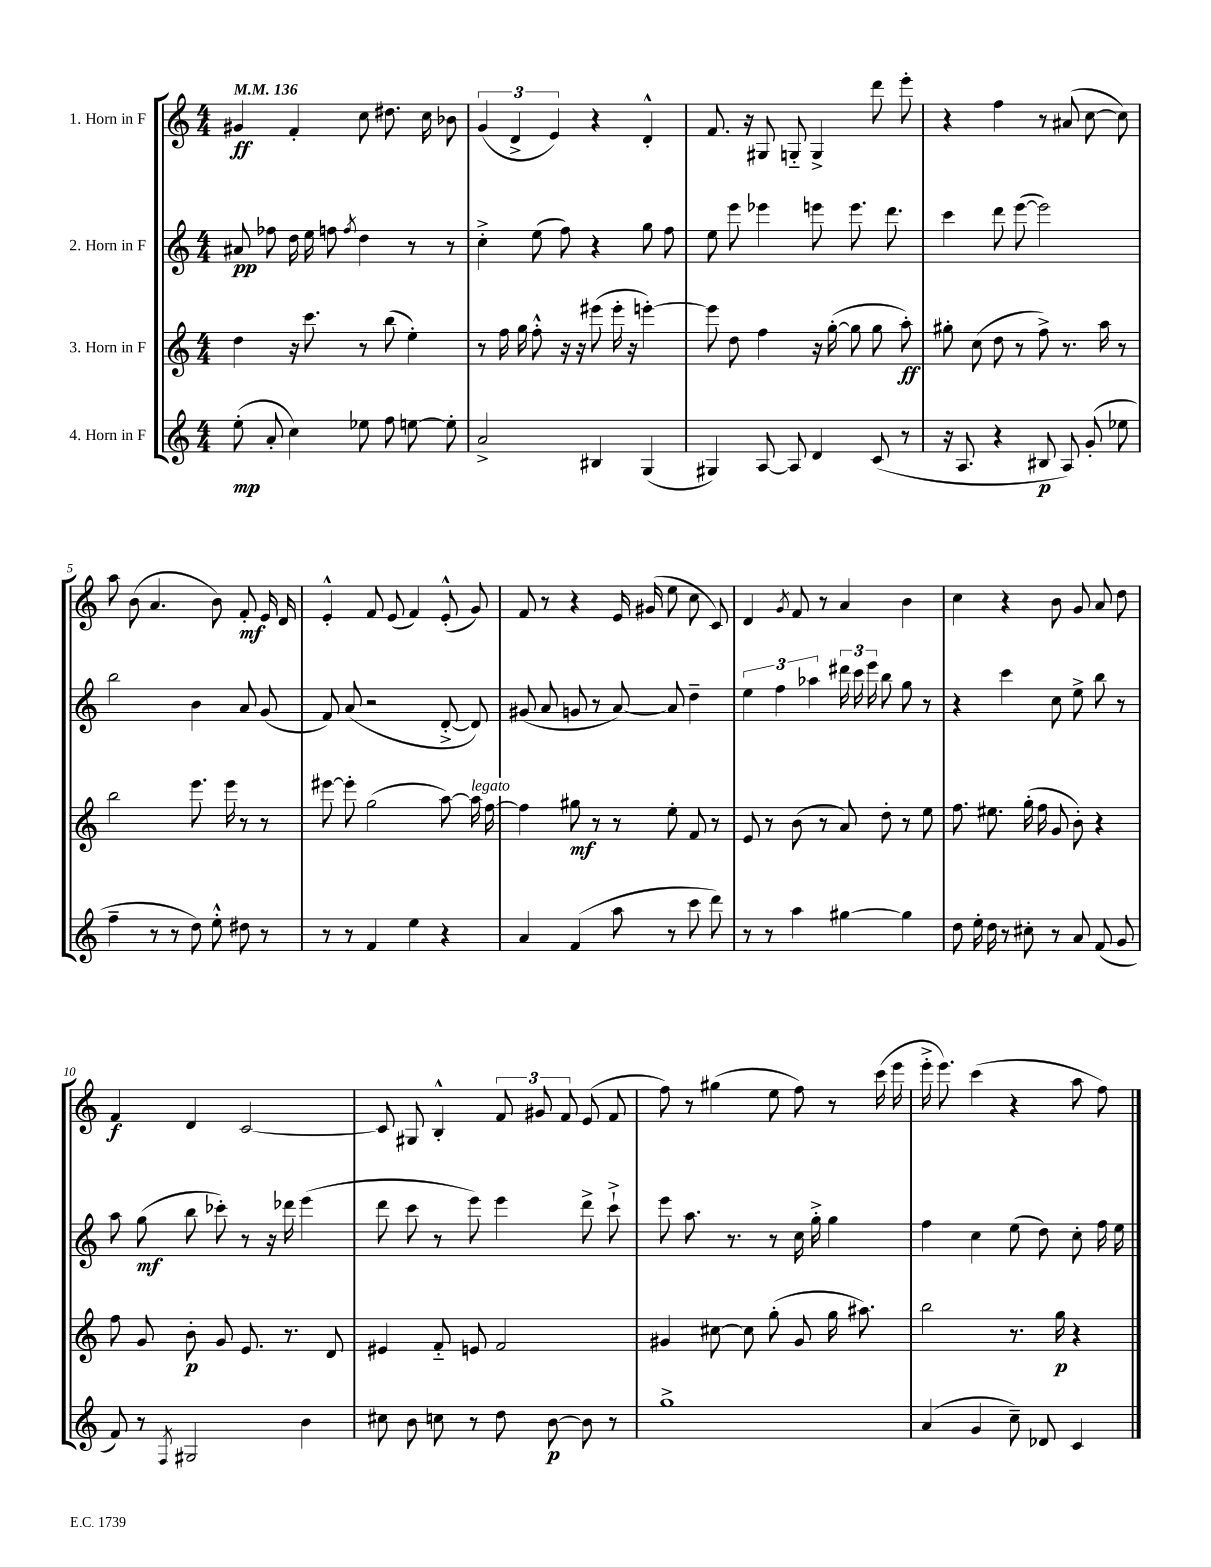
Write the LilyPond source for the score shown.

<<
\new StaffGroup <<
\new Staff = "s0" \with { instrumentName = "1. Horn in F" } {
    \clef treble \key c \major \numericTimeSignature \time 4/4 \tempo 4 = 136
    \autoBeamOff gis'4\ff f'4-. c''8 dis''8. c''16 bes'8 |
    \tuplet 3/2 { g'4( d'4-> e'4) } r4 d'4-.-^ |
    f'8. r16 gis8 g8-_ g4-> d'''8 e'''8-. |
    r4 f''4 r8 ais'8( c''8~ c''8) |
    a''8 b'8( a'4. b'8) f'8-.\mf e'16 d'16 |
    e'4-.-^ f'8 e'8( f'4) e'8-.-^( g'8) |
    f'8 r8 r4 e'16 gis'16( e''8 c''8 c'8) |
    d'4 \acciaccatura { g'8 } f'8 r8 a'4 b'4 |
    c''4 r4 b'8 g'8 a'8 d''8 |
    f'4\f d'4 c'2~ |
    c'8 gis8 b4-.-^ \tuplet 3/2 { f'8 gis'8 f'8 } e'8( f'8 |
    f''8) r8 gis''4( e''8 f''8) r8 c'''16( e'''16 |
    e'''16-.-> e'''8.) c'''4( r4 a''8 f''8) \bar "|." |
}
\new Staff = "s1" \with { instrumentName = "2. Horn in F" } {
    \clef treble \key c \major \numericTimeSignature \time 4/4
    \autoBeamOff ais'8\pp fes''8 d''16 e''16 f''8 \acciaccatura { f''8 } d''4 r8 r8 |
    c''4-.-> e''8( f''8) r4 g''8 f''8 |
    e''8 e'''8 ees'''4 e'''8 e'''8. d'''8. |
    c'''4 d'''8 e'''8~( e'''2) |
    b''2 b'4 a'8 g'8( |
    f'8) a'8( r2 d'8~-.-> d'8) |
    gis'8( a'8 g'8 r8 a'8~) a'8 d''4-- |
    \tuplet 3/2 { e''4 f''4 aes''4 } \tuplet 3/2 { dis'''16 c'''16 e'''16 } b''8 g''8 r8 |
    r4 c'''4 c''8 e''8-> b''8 r8 |
    a''8 g''8\mf( b''8 ces'''8-.) r8 r16 des'''16 e'''4( |
    d'''8 c'''8 r8 e'''8) e'''4 d'''8-> c'''8-!-> |
    e'''8 a''8. r8. r8 c''16 g''16-.-> g''4 |
    f''4 c''4 e''8( d''8) c''8-. f''16 e''16 \bar "|." |
}
\new Staff = "s2" \with { instrumentName = "3. Horn in F" } {
    \clef treble \key c \major \numericTimeSignature \time 4/4
    \autoBeamOff d''4 r16 c'''8. r8 b''8( e''4-.) |
    r8 f''16 g''16 f''8-.-^ r16 r16 eis'''8( eis'''16-. r16 e'''4~-.) |
    e'''8 d''8 f''4 r16 g''16~-.( g''8 g''8 a''8-.\ff) |
    gis''8-. c''8( d''8 r8 f''8->) r8. a''16 r8 |
    b''2 e'''8. e'''16 r8 r8 |
    eis'''8~ eis'''8-. g''2( a''8~) a''16^\markup { \italic "legato" } f''16~ |
    f''4 gis''8\mf r8 r8 e''8-. f'8 r8 |
    e'8 r8 b'8( r8 a'8) d''8-. r8 e''8 |
    f''8. eis''8. g''16-.( f''16 g'8 b'8-.) r4 |
    f''8 g'8 b'8-.\p g'8 e'8. r8. d'8 |
    eis'4 f'8-_ e'8 f'2 |
    gis'4 cis''8~ cis''8 g''8-.( gis'8 g''16 ais''8.) |
    b''2 r8. g''16\p r4 \bar "|." |
}
\new Staff = "s3" \with { instrumentName = "4. Horn in F" } {
    \clef treble \key c \major \numericTimeSignature \time 4/4
    \autoBeamOff e''8-.\mp( a'8-. c''4) ees''8 f''8 e''8~ e''8-. |
    a'2-> bis4 g4( |
    gis4) a8~ a8 d'4 c'8( r8 |
    r16 a8. r4 bis8\p a8) g'8-.( ees''8 |
    f''4-- r8 r8 d''8) e''8-.-^ dis''8 r8 |
    r8 r8 f'4 e''4 r4 |
    a'4 f'4( a''8 r8 c'''8 d'''8) |
    r8 r8 a''4 gis''4~ gis''4 |
    d''8 e''16-. d''16 r8 cis''8-. r8 a'8 f'8( g'8 |
    f'8) r8 \acciaccatura { f8 } gis2 b'4 |
    cis''8 b'8 c''8 r8 d''8 b'8~\p b'8 r8 |
    g''1-> |
    a'4( g'4 c''8--) des'8 c'4 \bar "|." |
}
>>
>>
